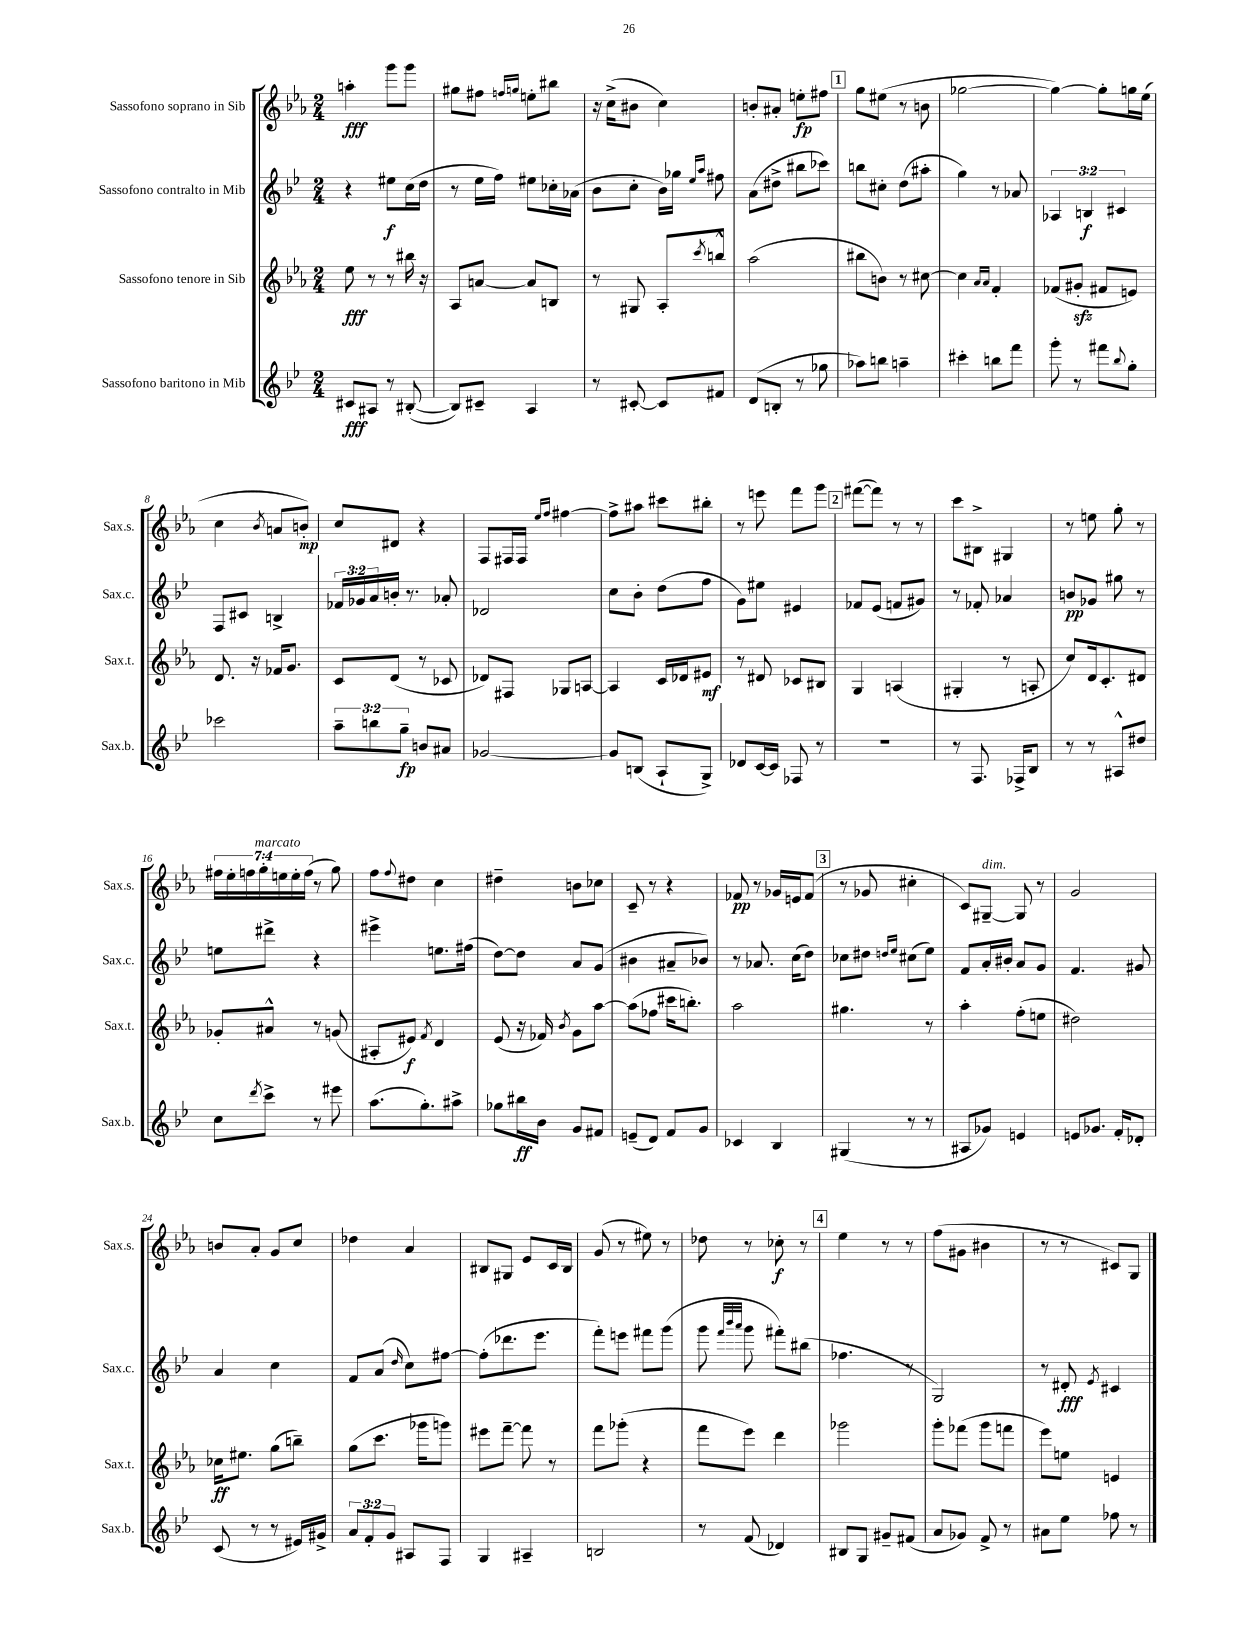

**kern	**dynam	**kern	**dynam	**kern	**dynam	**kern	**dynam
*part4	*part4	*part3	*part3	*part2	*part2	*part1	*part1
*staff4	*staff4	*staff3	*staff3	*staff2	*staff2	*staff1	*staff1
*I"Sassofono baritono in Mib	*	*I"Sassofono tenore in Sib	*	*I"Sassofono contralto in Mib	*	*I"Sassofono soprano in Sib	*
*I'Sax.b.	*	*I'Sax.t.	*	*I'Sax.c.	*	*I'Sax.s.	*
*clefG2	*	*clefG2	*	*clefG2	*	*clefG2	*
*k[b-e-]	*	*k[b-e-a-]	*	*k[b-e-]	*	*k[b-e-a-]	*
*M2/4	*	*M2/4	*	*M2/4	*	*M2/4	*
=1	=1	=1	=1	=1	=1	=1	=1
8c#X/L	fff	8ee-\	fff	4r	.	4aan'\	fff
8A#X/J	.	8r	.	.	.	.	.
8r	.	8r	.	8ee#X\L	f	8ggg\L	.
([8B#X'/	.	16bb#X\	.	(16cc\L	.	8ggg\J	.
.	.	16r	.	16dd\JJ	.	.	.
=2	=2	=2	=2	=2	=2	=2	=2
8B#/L])	.	8A-/L	.	8r	.	8gg#X\L	.
8c#X~/J	.	[8an/J	.	16ee-\LL	.	8ff#X\J	.
.	.	.	.	16ff\JJ)	.	.	.
.	.	.	.	.	.	16qqffn/LL	.
.	.	.	.	.	.	16qqggn/JJ	.
4A/	.	8a/L]	.	8ee#X\L	.	8een'\L	.
.	.	8Bn/J	.	16cc-X'\L	.	8bb#X\J	.
.	.	.	.	(16a-X\JJ	.	.	.
=3	=3	=3	=3	=3	=3	=3	=3
8r	.	8r	.	8b-\L	.	16r	.
.	.	.	.	.	.	(16cc^\KL	.
[8c#X'/	.	8G#X/	.	8cc'\J	.	8b#X\J	.
8c#/L]	.	8A-'/L	.	16b-\LL)	.	4cc\)	.
.	.	.	.	16gg-X\JJ	.	.	.
.	.	.	.	16qqee-/LL	.	.	.
.	.	8qccc/	.	16qqaa/JJ	.	.	.
8f#X/J	.	8bbn^^/J	.	8ff#X\	.	.	.
=4	=4	=4	=4	=4	=4	=4	=4
(8d/L	.	(2aa-\	.	(8a\L	.	8bn'/L	.
8Bn'/J	.	.	.	8dd#X^\J	.	8a#X'/J	.
8r	.	.	.	8bb#X\L	.	8een'\L	fp
8gg-X\	.	.	.	8ccc-X\J)	.	8ff#X\J	.
!!LO:REH:place=s1:t=1
=5	=5	=5	=5	=5	=5	=5	=5
8aa-X\L)	.	8bb#X\L	.	8bbn\L	.	8gg\L	.
8bbn\J	.	8bn\J)	.	8cc#X'\J	.	(8ee#X\J	.
4aan~\	.	8r	.	(8dd\L	.	8r	.
.	.	[8cc#X\	.	8aa#X'\J	.	8bn\	.
=6	=6	=6	=6	=6	=6	=6	=6
4ccc#X'\	.	4cc#\]	.	4gg\)	.	[2gg-X\	.
.	.	16qqa-/LL	.	.	.	.	.
.	.	16qqa-/JJ	.	.	.	.	.
8bbn\L	.	4f'/	.	8r	.	.	.
8fff\J	.	.	.	8a-X/	.	.	.
=7	=7	=7	=7	=7	=7	=7	=7
8ggg'\	.	(8f-X/L	.	6A-X/	.	4gg-\_)	.
8r	.	8g#Xzz'/J	.	.	.	.	.
.	.	.	.	6Bn/	f	.	.
8fff#X\L	.	8f#X/L	.	.	.	8gg-'\L]	.
.	.	.	.	6c#X/	.	.	.
8qqbb-/	.	.	.	.	.	.	.
8gg'\J	.	8en/J)	.	.	.	16ggn\L	.
.	.	.	.	.	.	(16ee-\JJ	.
!!LO:LB:g=z
=8	=8	=8	=8	=8	=8	=8	=8
2ccc-X\	.	8.d/	.	8F/L	.	4cc\	.
.	.	.	.	8c#X/J	.	.	.
.	.	16r	.	.	.	.	.
.	.	.	.	.	.	8qb-/	.
.	.	16f-X/KL	.	4Bn^/	.	8an/L	.
.	.	8.g/J	.	.	.	.	.
.	.	.	.	.	.	8bn'/J)	mp
=9	=9	=9	=9	=9	=9	=9	=9
12aa~\L	.	8c/L	.	24f-X/LL	.	8cc/L	.
.	.	.	.	24g-X/	.	.	.
12bbn\	.	.	.	24a/	.	.	.
.	.	(8d/J	.	16bn'/JJ	.	8d#X/J	.
12gg~\J	fp	.	.	.	.	.	.
.	.	.	.	8.r	.	.	.
8bn/L	.	8r	.	.	.	4r	.
8a#X/J	.	8c-X/	.	8a-X'/	.	.	.
=10	=10	=10	=10	=10	=10	=10	=10
[2g-X/	.	8d-X/L)	.	2d-X/	.	8F/L	.
.	.	8F#X/J	.	.	.	16F#X/L	.
.	.	.	.	.	.	16F#/JJ	.
.	.	.	.	.	.	16qqee-/LL	.
.	.	.	.	.	.	16qqff/JJ	.
.	.	8G-X/L	.	.	.	[4ff#X\	.
.	.	[8An/J	.	.	.	.	.
=11	=11	=11	=11	=11	=11	=11	=11
8g-/L]	.	4A/]	.	8cc\L	.	8ff#^\L]	.
(8Bn/J	.	.	.	8b-'\J	.	8aa#X\J	.
8A`/L	.	16c/LL	.	(8dd\L	.	8ccc#X\L	.
.	.	16d-X/J	.	.	.	.	.
8G^/J)	.	8e#X/J	mf	8ff\J	.	8bb#X'\J	.
=12	=12	=12	=12	=12	=12	=12	=12
8d-X/L	.	8r	.	8g\L)	.	8r	.
[16c/L	.	8d#X/	.	8ee#X\J	.	8eeen\	.
16c/JJ]	.	.	.	.	.	.	.
8F-X/	.	8c-X/L	.	4e#X/	.	8fff\L	.
8r	.	8B#X/J	.	.	.	8ggg\J	.
!!LO:REH:place=s1:t=2
=13	=13	=13	=13	=13	=13	=13	=13
2r	.	4G/	.	8f-X/L	.	([8fff#X\L	.
.	.	.	.	(8e-/J	.	8fff#\J])	.
.	.	(4An/	.	8fn/L	.	8r	.
.	.	.	.	8g#X/J)	.	8r	.
=14	=14	=14	=14	=14	=14	=14	=14
8r	.	4G#X'/	.	8r	.	8ccc\L	.
8.F/	.	.	.	8f-X'/	.	8B#X^\J	.
.	.	8r	.	4a-X/	.	4G#X/	.
16F-X^/KL	.	.	.	.	.	.	.
8B-/J	.	8An'/	.	.	.	.	.
=15	=15	=15	=15	=15	=15	=15	=15
8r	.	8cc/L)	.	8bn/L	pp	8r	.
8r	.	16d/k	.	8g-X/J	.	8een\	.
.	.	8.c'/	.	.	.	.	.
8A#X^^/L	.	.	.	8gg#X\	.	8gg'\	.
8dd#X/J	.	8d#X/J	.	8r	.	8r	.
!!LO:LB:g=z
=16	=16	=16	=16	=16	=16	=16	=16
8cc\L	.	8g-X'/L	.	8een\L	.	28ff#X\LL	.
.	.	.	.	.	.	28ee-'\	.
.	.	.	.	.	.	28ffn\	.
!	!	!	!	!	!	!LO:TX:a:i:t=marcato	!
.	.	.	.	.	.	28gg'\	.
8qddd/	.	.	.	.	.	.	.
8ccc^\J	.	8a#X^^/J	.	8ddd#X^\J	.	.	.
.	.	.	.	.	.	28een\	.
.	.	.	.	.	.	28ee'\	.
.	.	.	.	.	.	(28ff\JJ	.
8r	.	8r	.	4r	.	8r	.
8eee#X\	.	(8gn/	.	.	.	8gg\)	.
=17	=17	=17	=17	=17	=17	=17	=17
(8.aa\L	.	8A#X'/L	.	4eee#X^\	.	8ff\L	.
.	.	.	.	.	.	8qqff/	.
.	.	8e#X/J)	f	.	.	8dd#X\J	.
8.gg'\)	.	.	.	.	.	.	.
.	.	8qf/	.	.	.	.	.
.	.	4d/	.	8.een\L	.	4cc\	.
8aa#X^\J	.	.	.	.	.	.	.
.	.	.	.	(16ff#X\Jk	.	.	.
=18	=18	=18	=18	=18	=18	=18	=18
8gg-X\L	.	(8e-/	.	[8dd\L)	.	4dd#X~\	.
16bb#X\L	ff	16r	.	8dd\J]	.	.	.
16b-\JJ	.	16f-X/)	.	.	.	.	.
.	.	8qb-/	.	.	.	.	.
8g/L	.	8g\L	.	8a/L	.	8bn\L	.
8f#X/J	.	[8aa-\J	.	(8g/J	.	8cc-X\J	.
=19	=19	=19	=19	=19	=19	=19	=19
(8en~/L	.	(8aa-\L]	.	4b#X\	.	8c~/	.
8d/J)	.	8ff-X\J	.	.	.	8r	.
8f/L	.	16ccc#X\KL	.	8a#X~/L	.	4r	.
.	.	8.bbn'\J)	.	.	.	.	.
8g/J	.	.	.	8b-X/J)	.	.	.
=20	=20	=20	=20	=20	=20	=20	=20
4c-X/	.	2aa-\	.	8r	.	8f-X/	pp
.	.	.	.	8.a-X/	.	8r	.
4B-/	.	.	.	.	.	16g-X/LL	.
.	.	.	.	(16cc\KL	.	16en/J	.
.	.	.	.	8dd\J)	.	(8f-/J	.
!!LO:REH:place=s1:t=3
=21	=21	=21	=21	=21	=21	=21	=21
(4G#X/	.	4.gg#X\	.	8cc-X\L	.	8r	.
.	.	.	.	8dd#X\J	.	8g-X/	.
.	.	.	.	16qqddn/LL	.	.	.
.	.	.	.	16qqee-/JJ	.	.	.
8r	.	.	.	(8cc#X\L	.	4cc#X'\	.
8r	.	8r	.	8ee-\J)	.	.	.
=22	=22	=22	=22	=22	=22	=22	=22
8A#X/L	.	4aa-'\	.	8f/L	.	8c/L)	.
!	!	!	!	!	!	!LO:TX:a:i:t=dim.	!
8g-X/J)	.	.	.	16a'/L	.	[8G#X~/J	.
.	.	.	.	16b#X'/JJ	.	.	.
4en/	.	(8ff'\L	.	8a/L	.	8G#/]	.
.	.	8een\J	.	8g/J	.	8r	.
=23	=23	=23	=23	=23	=23	=23	=23
8en/L	.	2dd#X\)	.	4.f/	.	2g/	.
8.g-X/J	.	.	.	.	.	.	.
16f'/KL	.	.	.	.	.	.	.
8d-X'/J	.	.	.	8g#X/	.	.	.
!!LO:LB:g=z
=24	=24	=24	=24	=24	=24	=24	=24
(8c/	.	16cc-X\KL	ff	4a/	.	8bn/L	.
.	.	8.ee#X\J	.	.	.	.	.
8r	.	.	.	.	.	8a-'/J	.
8r	.	(8gg\L	.	4cc\	.	8g/L	.
16e#X/LL)	.	8bbn~\J)	.	.	.	8cc/J	.
16g#X^/JJ	.	.	.	.	.	.	.
=25	=25	=25	=25	=25	=25	=25	=25
12a/L	.	(8gg\L	.	8f/L	.	4dd-X\	.
12f'/	.	.	.	.	.	.	.
.	.	8.ccc\J	.	(8a/J	.	.	.
12g/J	.	.	.	.	.	.	.
.	.	.	.	16qqdd/	.	.	.
8A#X/L	.	.	.	8cc\L)	.	4a-/	.
.	.	16ggg-X\KL	.	.	.	.	.
8F/J	.	8gggn\J)	.	[8ff#X\J	.	.	.
=26	=26	=26	=26	=26	=26	=26	=26
4G/	.	8eee#X\L	.	(8ff#'\L]	.	8B#X/L	.
.	.	[8fff~\J	.	8.ddd-X\	.	8G#X/J	.
4A#X~/	.	8fff\]	.	.	.	8e-/L	.
.	.	.	.	8.eee-\J	.	.	.
.	.	8r	.	.	.	16c/L	.
.	.	.	.	.	.	16B#/JJ	.
=27	=27	=27	=27	=27	=27	=27	=27
2Bn/	.	8fff\L	.	8fff'\L)	.	(8g/	.
.	.	(8ggg-X'\J	.	8eeen\J	.	8r	.
.	.	4r	.	8fff#X\L	.	8ee#X\)	.
.	.	.	.	(8ggg\J	.	8r	.
=28	=28	=28	=28	=28	=28	=28	=28
8r	.	8fff\L	.	8ggg\	.	8dd-X\	.
.	.	.	.	32qqfff/LLL	.	.	.
.	.	.	.	32qqbbb-/	.	.	.
.	.	.	.	32qqaaa/JJJ	.	.	.
(8f/	.	8eee-\J)	.	8ggg\	.	8r	.
4d-X/)	.	4ddd\	.	8fff#X'\L)	.	8cc-X'\	f
.	.	.	.	(8bb#X\J	.	8r	.
!!LO:REH:place=s1:t=4
=29	=29	=29	=29	=29	=29	=29	=29
8B#X/L	.	2ggg-X\	.	4.ff-X\	.	4ee-\	.
8G/J	.	.	.	.	.	.	.
8g#X~/L	.	.	.	.	.	8r	.
(8f#X/J	.	.	.	8r	.	8r	.
=30	=30	=30	=30	=30	=30	=30	=30
8a/L	.	8ggg'\L	.	2G/)	.	(8ff\L	.
8g-X/J)	.	(8fff-X\J	.	.	.	8g#X\J	.
8f^/	.	8ggg\L	.	.	.	4b#X\	.
8r	.	8fffn\J	.	.	.	.	.
=31	=31	=31	=31	=31	=31	=31	=31
8a#X\L	.	8eee-\L)	.	8r	.	8r	.
8ee-\J	.	8een\J	.	8d#X'/	fff	8r	.
.	.	.	.	8qe-/	.	.	.
8ff-X\	.	4en/	.	4c#X/	.	8c#X/L)	.
8r	.	.	.	.	.	8G/J	.
==	==	==	==	==	==	==	==
*-	*-	*-	*-	*-	*-	*-	*-
